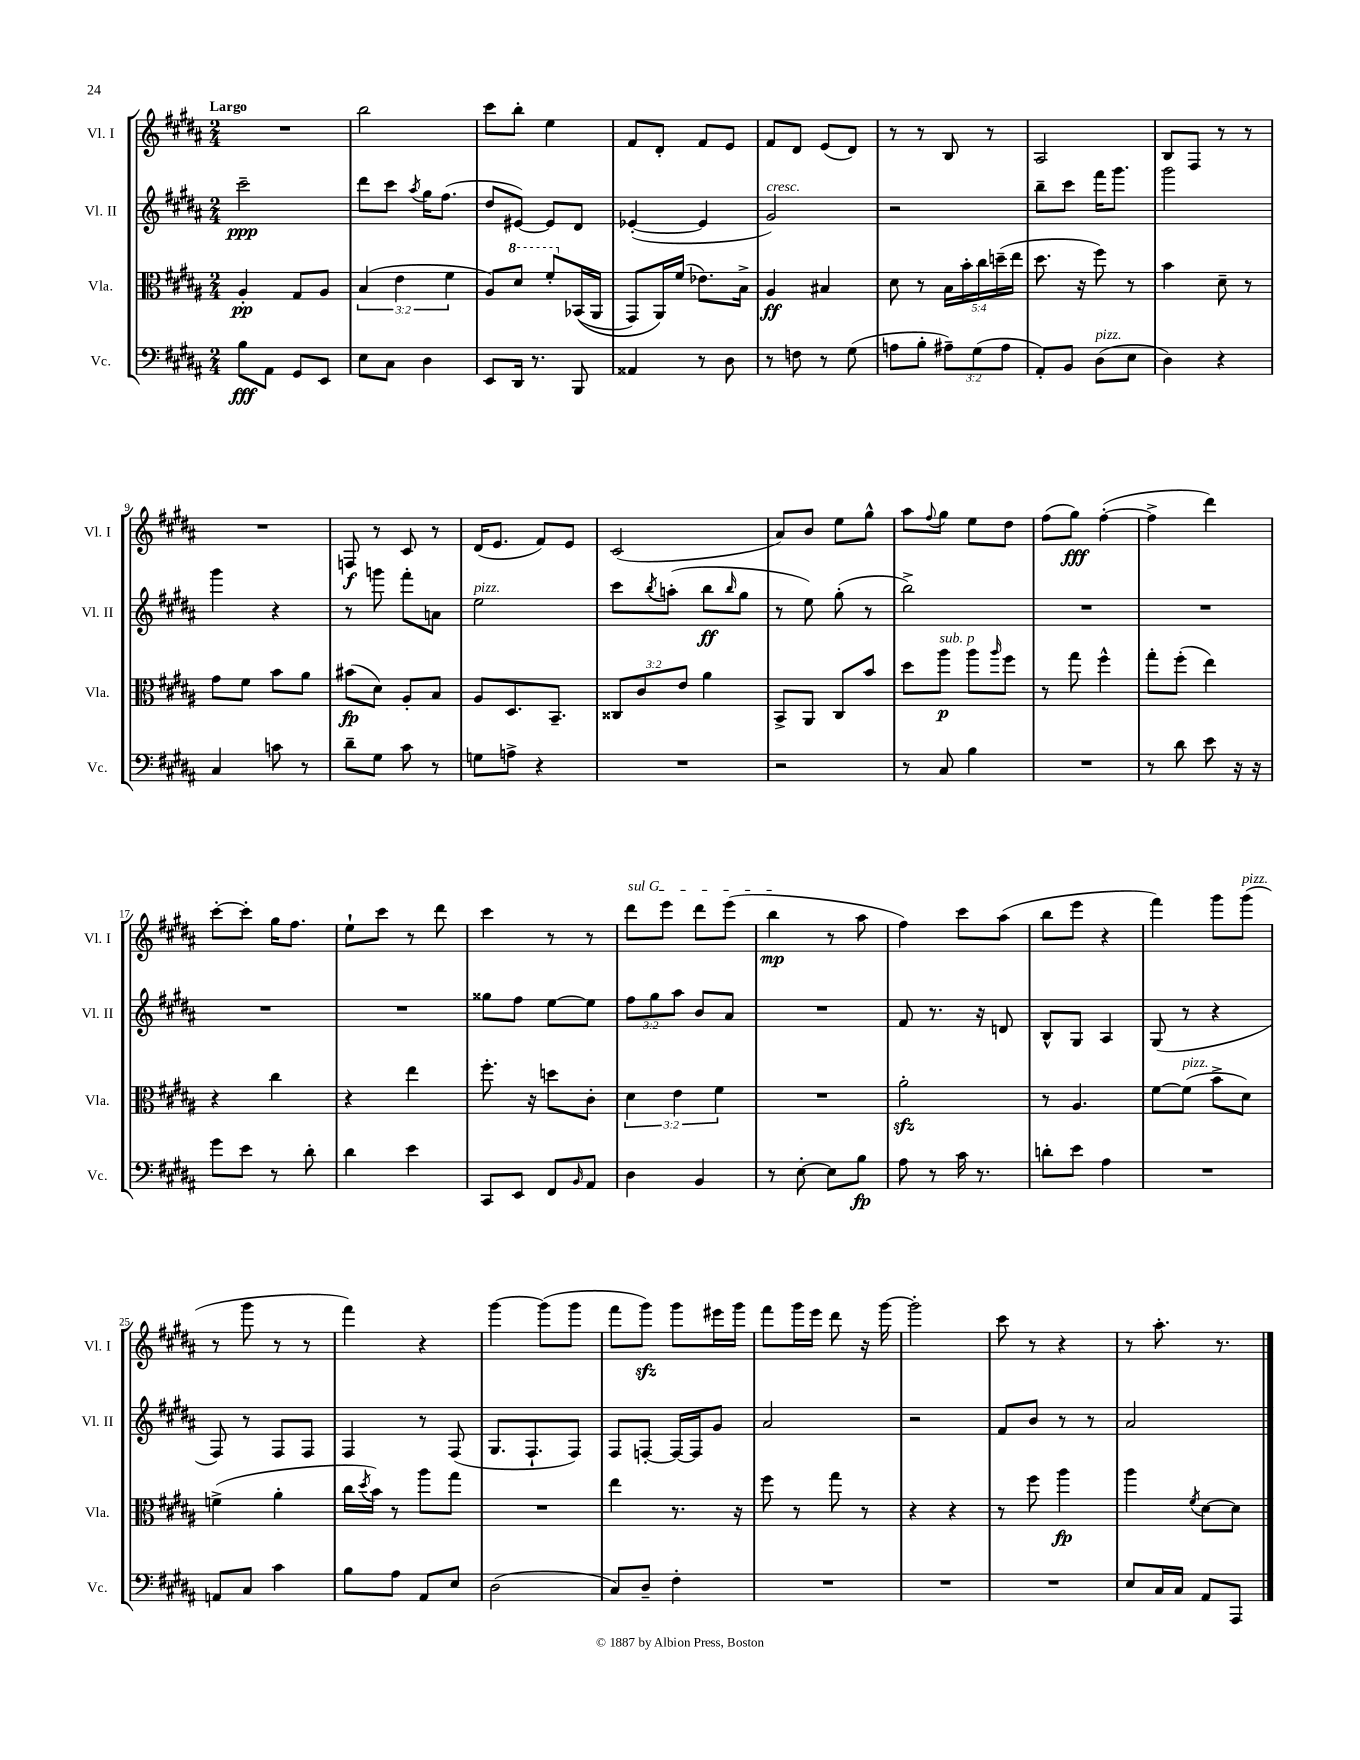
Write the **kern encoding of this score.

**kern	**dynam	**kern	**dynam	**kern	**dynam	**kern	**dynam
*part4	*part4	*part3	*part3	*part2	*part2	*part1	*part1
*staff4	*staff4	*staff3	*staff3	*staff2	*staff2	*staff1	*staff1
*I"Vc.	*	*I"Vla.	*	*I"Vl. II	*	*I"Vl. I	*
*I'Vc.	*	*I'Vla.	*	*I'Vl. II	*	*I'Vl. I	*
*clefF4	*	*clefC3	*	*clefG2	*	*clefG2	*
*k[f#c#g#d#a#]	*	*k[f#c#g#d#a#]	*	*k[f#c#g#d#a#]	*	*k[f#c#g#d#a#]	*
*M2/4	*	*M2/4	*	*M2/4	*	*M2/4	*
=1	=1	=1	=1	=1	=1	=1	=1
!	!	!	!	!	!	!LO:TX:a:B:t=Largo	!
8B\L	fff	4A#'/	pp	2ccc#~\	ppp	2r	.
8AA#\J	.	.	.	.	.	.	.
8GG#/L	.	8G#/L	.	.	.	.	.
8EE/J	.	8A#/J	.	.	.	.	.
=2	=2	=2	=2	=2	=2	=2	=2
8E\L	.	(6B/	.	8ddd#\L	.	2bb\	.
8C#\J	.	.	.	8ccc#\J	.	.	.
.	.	6e\	.	.	.	.	.
.	.	.	.	8qaa#/	.	.	.
4D#\	.	.	.	16gg#\KL	.	.	.
.	.	.	.	(8.ff#\J	.	.	.
.	.	6f#\	.	.	.	.	.
=3	=3	=3	=3	=3	=3	=3	=3
8EE/L	.	8A#/L)	.	8dd#/L	.	8ccc#\L	.
*	*	*8va	*	*	*	*	*
16DD#/Jk	.	8dd#/J	.	[8e#X/J)	.	8bb'\J	.
8.r	.	.	.	.	.	.	.
.	.	8ff#'/L	.	8e#/L]	.	4ee\	.
*	*	*X8va	*	*	*	*	*
8BBB/	.	((16BB-X/L	.	8d#/J	.	.	.
.	.	16AA#/JJ	.	.	.	.	.
=4	=4	=4	=4	=4	=4	=4	=4
4AA##X/	.	8GG#/L)	.	([4e-X'/	.	8f#/L	.
.	.	16AA#/L)	.	.	.	8d#'/J	.
.	.	(16f#/JJ	.	.	.	.	.
8r	.	8.e-X\L)	.	4e-/]	.	8f#/L	.
8D#\	.	.	.	.	.	8e/J	.
.	.	16B^\Jk	.	.	.	.	.
=5	=5	=5	=5	=5	=5	=5	=5
!	!	!	!	!LO:TX:a:i:t=cresc.	!	!	!
8r	.	4A#/	ff	2g#/)	.	8f#/L	.
8Fn\	.	.	.	.	.	8d#/J	.
8r	.	4B#X/	.	.	.	(8e/L	.
(8G#\	.	.	.	.	.	8d#/J)	.
=6	=6	=6	=6	=6	=6	=6	=6
8An\L	.	8d#\	.	2r	.	8r	.
8B'\J	.	8r	.	.	.	8r	.
12A#X~\L)	.	20B\LL	.	.	.	8B/	.
.	.	20b'\	.	.	.	.	.
(12G#\	.	.	.	.	.	.	.
.	.	20cc#\	.	.	.	.	.
.	.	.	.	.	.	8r	.
.	.	(20ddn~\	.	.	.	.	.
12A#\J	.	.	.	.	.	.	.
.	.	20ee\JJ	.	.	.	.	.
=7	=7	=7	=7	=7	=7	=7	=7
8AA#'/L)	.	8.dd#\	.	8bb~\L	.	2A#/	.
8BB/J	.	.	.	8ccc#\J	.	.	.
.	.	16r	.	.	.	.	.
!LO:TX:a:i:t=pizz.	!	!	!	!	!	!	!
(8D#\L	.	8ff#\)	.	16fff#\KL	.	.	.
.	.	.	.	8.ggg#\J	.	.	.
8E\J	.	8r	.	.	.	.	.
=8	=8	=8	=8	=8	=8	=8	=8
4D#\)	.	4b\	.	2ggg#\	.	8B/L	.
.	.	.	.	.	.	8F#/J	.
4r	.	8d#~\	.	.	.	8r	.
.	.	8r	.	.	.	8r	.
!!LO:LB:g=z
=9	=9	=9	=9	=9	=9	=9	=9
4C#/	.	8g#\L	.	4ggg#\	.	2r	.
.	.	8f#\J	.	.	.	.	.
8cn\	.	8b\L	.	4r	.	.	.
8r	.	8a#\J	.	.	.	.	.
=10	=10	=10	=10	=10	=10	=10	=10
8d#~\L	.	(8b#X\L	fp	8r	.	8Fn/	f
8G#\J	.	8d#\J)	.	8gggn\	.	8r	.
8c#\	.	8A#'/L	.	8fff#'\L	.	8c#/	.
8r	.	8B/J	.	8an\J	.	8r	.
=11	=11	=11	=11	=11	=11	=11	=11
!	!	!	!	!LO:TX:a:i:t=pizz.	!	!	!
8Gn\L	.	8A#/L	.	2ee\	.	(16d#/KL	.
.	.	.	.	.	.	8.e/J	.
8An^\J	.	8.D#/	.	.	.	.	.
4r	.	.	.	.	.	8f#/L)	.
.	.	8.BB~/J	.	.	.	.	.
.	.	.	.	.	.	8e/J	.
=12	=12	=12	=12	=12	=12	=12	=12
2r	.	12C##X/L	.	8ccc#\L	.	(2c#/	.
.	.	12c#/	.	.	.	.	.
.	.	.	.	8qbb/	.	.	.
.	.	.	.	(8aan'\J	.	.	.
.	.	12e/J	.	.	.	.	.
.	.	4a#\	.	8bb\L	ff	.	.
.	.	.	.	16qqbb/	.	.	.
.	.	.	.	8gg#\J	.	.	.
=13	=13	=13	=13	=13	=13	=13	=13
2r	.	8BB^/L	.	8r	.	8a#/L)	.
.	.	8AA#/J	.	8ee\)	.	8b/J	.
.	.	8C#/L	.	(8gg#'\	.	8ee\L	.
.	.	8b/J	.	8r	.	8gg#^^\J	.
=14	=14	=14	=14	=14	=14	=14	=14
8r	.	8dd#\L	.	2bb^\)	.	8aa#\L	.
.	.	.	.	.	.	8qqff#/	.
!	!	!LO:TX:a:i:t=sub. p	!	!	!	!	!
8C#/	.	8aa#\J	p	.	.	8gg#\J	.
4B\	.	8aa#\L	.	.	.	8ee\L	.
.	.	16qqaa#/	.	.	.	.	.
.	.	8ff#\J	.	.	.	8dd#\J	.
=15	=15	=15	=15	=15	=15	=15	=15
2r	.	8r	.	2r	.	(8ff#\L	.
.	.	8gg#\	.	.	.	8gg#\J)	fff
.	.	4ff#^^\	.	.	.	([4ff#'\	.
=16	=16	=16	=16	=16	=16	=16	=16
8r	.	8gg#'\L	.	2r	.	4ff#^\]	.
8d#\	.	(8ff#'\J	.	.	.	.	.
8e\	.	4ee\)	.	.	.	4ddd#\)	.
16r	.	.	.	.	.	.	.
16r	.	.	.	.	.	.	.
!!LO:LB:g=z
=17	=17	=17	=17	=17	=17	=17	=17
8g#\L	.	4r	.	2r	.	[8ccc#'\L	.
8e\J	.	.	.	.	.	8ccc#'\J]	.
8r	.	4cc#\	.	.	.	16gg#\KL	.
.	.	.	.	.	.	8.ff#\J	.
8d#'\	.	.	.	.	.	.	.
=18	=18	=18	=18	=18	=18	=18	=18
4d#\	.	4r	.	2r	.	8ee`\L	.
.	.	.	.	.	.	8ccc#\J	.
4e\	.	4ee\	.	.	.	8r	.
.	.	.	.	.	.	8ddd#\	.
=19	=19	=19	=19	=19	=19	=19	=19
8CC#/L	.	8.ff#'\	.	8gg##X\L	.	4ccc#\	.
8EE/J	.	.	.	8ff#\J	.	.	.
.	.	16r	.	.	.	.	.
8FF#/L	.	8ddn\L	.	[8ee\L	.	8r	.
16qqBB/	.	.	.	.	.	.	.
8AA#/J	.	8c#'\J	.	8ee\J]	.	8r	.
=20	=20	=20	=20	=20	=20	=20	=20
!	!	!	!	!	!	!LO:TX:a:i:t=sul G	!
4D#\	.	6d#\	.	12ff#\L	.	8ddd#\L	.
.	.	.	.	12gg#\	.	.	.
.	.	.	.	.	.	8eee\J	.
.	.	6e\	.	12aa#\J	.	.	.
4BB/	.	.	.	8b/L	.	8ddd#\L	.
.	.	6f#\	.	.	.	.	.
.	.	.	.	8a#/J	.	(8eee\J	.
=21	=21	=21	=21	=21	=21	=21	=21
8r	.	2r	.	2r	.	4bb\	mp
[8E'\	.	.	.	.	.	.	.
8E\L]	.	.	.	.	.	8r	.
8B\J	fp	.	.	.	.	8aa#\	.
=22	=22	=22	=22	=22	=22	=22	=22
8A#\	.	2a#zz'\	.	8f#/	.	4ff#\)	.
8r	.	.	.	8.r	.	.	.
16c#\	.	.	.	.	.	8ccc#\L	.
8.r	.	.	.	16r	.	.	.
.	.	.	.	8dn/	.	(8aa#\J	.
=23	=23	=23	=23	=23	=23	=23	=23
8dn'\L	.	8r	.	8B^^/L	.	8bb\L	.
8e\J	.	4.A#/	.	8G#/J	.	8eee\J	.
4A#\	.	.	.	4A#/	.	4r	.
=24	=24	=24	=24	=24	=24	=24	=24
2r	.	[8f#\L	.	(8G#/	.	4fff#\)	.
!	!	!LO:TX:a:i:t=pizz.	!	!	!	!	!
.	.	(8f#\J]	.	8r	.	.	.
.	.	8b^\L	.	4r	.	8ggg#\L	.
!	!	!	!	!	!	!LO:TX:a:i:t=pizz.	!
.	.	8d#\J)	.	.	.	(8ggg#\J	.
!!LO:LB:g=z
=25	=25	=25	=25	=25	=25	=25	=25
8AAn/L	.	(4fn^\	.	8F#/)	.	8r	.
8C#/J	.	.	.	8r	.	8ggg#\	.
4c#\	.	4a#'\	.	8F#/L	.	8r	.
.	.	.	.	8F#/J	.	8r	.
=26	=26	=26	=26	=26	=26	=26	=26
8B\L	.	16cc#\LL	.	4F#/	.	4fff#\)	.
.	.	8qdd#/	.	.	.	.	.
.	.	16b\JJ)	.	.	.	.	.
8A#\J	.	8r	.	.	.	.	.
8AA#/L	.	8aa#\L	.	8r	.	4r	.
8E/J	.	8gg#\J	.	(8F#/	.	.	.
=27	=27	=27	=27	=27	=27	=27	=27
(2D#\	.	2r	.	8.G#/L	.	[4ggg#\	.
.	.	.	.	8.F#`/	.	.	.
.	.	.	.	.	.	(8ggg#\L]	.
.	.	.	.	8F#/J)	.	8ggg#\J	.
=28	=28	=28	=28	=28	=28	=28	=28
8C#/L)	.	4ee\	.	8F#/L	.	8fff#\L	.
8D#~/J	.	.	.	[8Fn'/J	.	8ggg#zz\J)	.
4F#'\	.	8.r	.	16F/LL_	.	8ggg#\L	.
.	.	.	.	16F/J]	.	.	.
.	.	.	.	8g#/J	.	16eee#X\L	.
.	.	16r	.	.	.	16ggg#\JJ	.
=29	=29	=29	=29	=29	=29	=29	=29
2r	.	8ff#\	.	2a#/	.	8fff#\L	.
.	.	8r	.	.	.	16ggg#\L	.
.	.	.	.	.	.	16eee\JJ	.
.	.	8gg#\	.	.	.	8ddd#\	.
.	.	8r	.	.	.	16r	.
.	.	.	.	.	.	[16ggg#\	.
=30	=30	=30	=30	=30	=30	=30	=30
2r	.	4r	.	2r	.	2ggg#'\]	.
.	.	4r	.	.	.	.	.
=31	=31	=31	=31	=31	=31	=31	=31
2r	.	8r	.	8f#/L	.	8ccc#\	.
.	.	8ff#\	.	8b/J	.	8r	.
.	.	4aa#\	fp	8r	.	4r	.
.	.	.	.	8r	.	.	.
=32	=32	=32	=32	=32	=32	=32	=32
8E/L	.	4aa#\	.	2a#/	.	8r	.
16C#/L	.	.	.	.	.	8.aa#'\	.
16C#/JJ	.	.	.	.	.	.	.
.	.	8qf#/	.	.	.	.	.
8AA#/L	.	[8d#\L	.	.	.	.	.
.	.	.	.	.	.	8.r	.
8AAA#/J	.	8d#\J]	.	.	.	.	.
==	==	==	==	==	==	==	==
*-	*-	*-	*-	*-	*-	*-	*-
